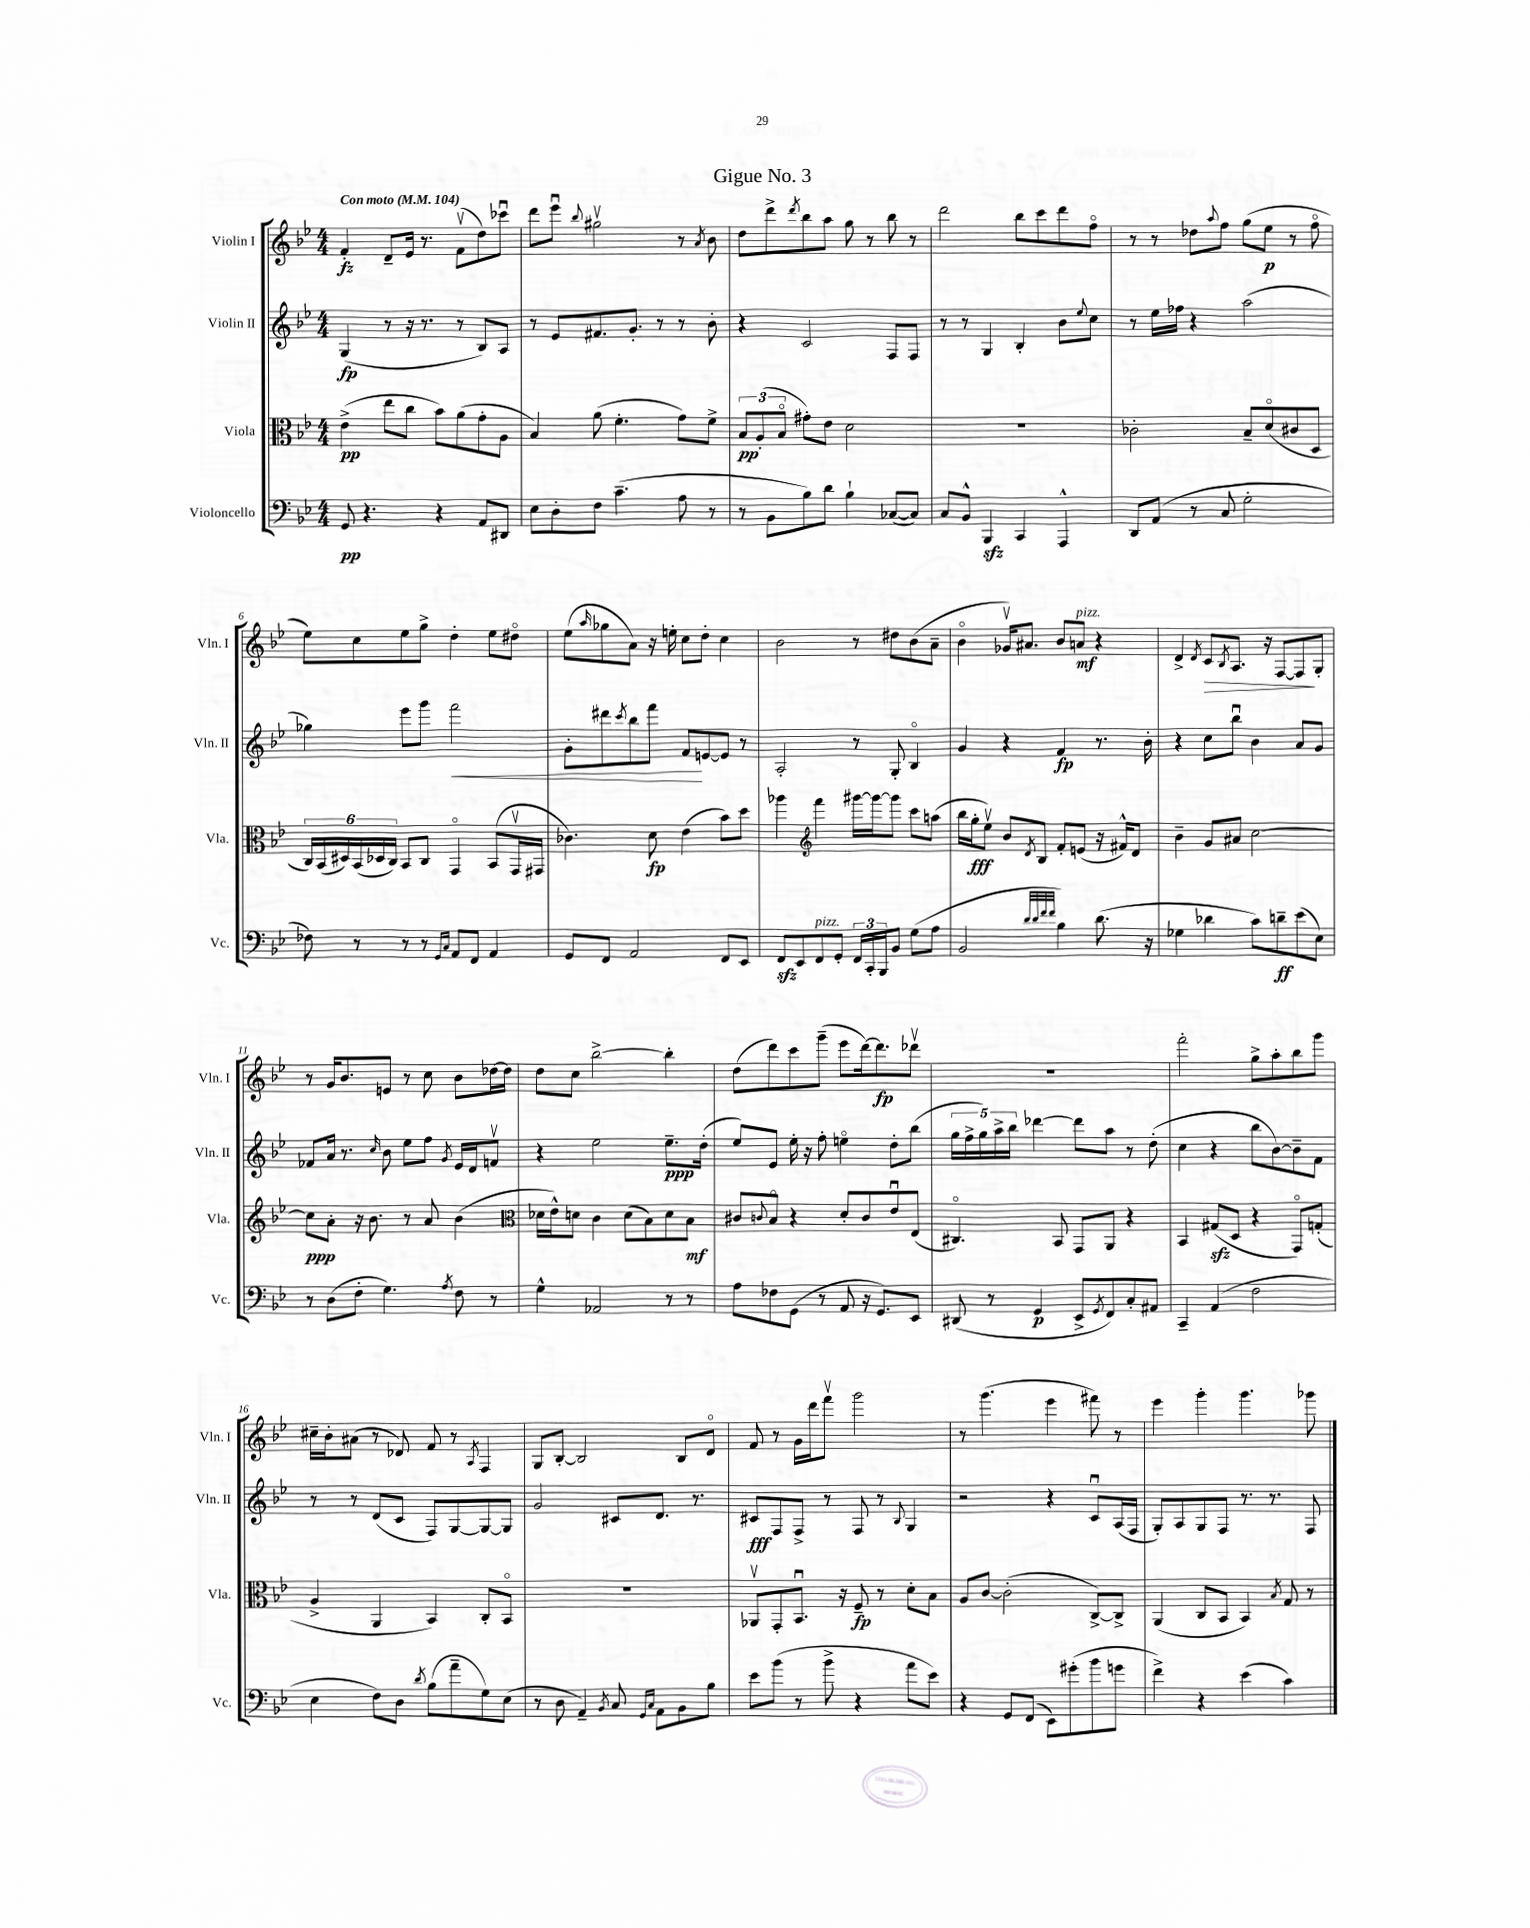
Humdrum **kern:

**kern	**kern	**kern	**kern
*staff4	*staff3	*staff2	*staff1
*clefF4	*clefC3	*clefG2	*clefG2
*k[b-e-]	*k[b-e-]	*k[b-e-]	*k[b-e-]
*M4/4	*M4/4	*M4/4	*M4/4
*MM104	*MM104	*MM104	*MM104
8GG/	(4e-^\	(4G/	4f'/
4.r	.	.	.
.	8ee-\L	8r	8d~/L
.	8cc\J	16r	16e-/Jk
.	.	8.r	8.r
4r	8b-\L)	.	.
.	(8a\	8r	(8fv\L
8AA/L	8g'\	8B-/L)	8dd\)
8DD#/J	8A\J	8A/J	8ccc-u\J
=	=	=	=
8E-\L	4B-/)	8r	8ddd\L
8D'\	.	8e-/L	8eee-u\J
.	.	.	8qqbb-/
8F\J	(8a\	8.f#/	2gg#v\
(4.c~\	4.f'\	.	.
.	.	8.g'/J	.
.	.	8r	.
8A\	8g\L)	8r	8r
.	.	.	8qa/
8r	8f^\J	8b-'\	8b-\
=	=	=	=
8r	12B-/L	4r	8dd\L
.	(12A'/	.	.
8BB-\L	.	.	8ddd^\
.	12B-o/J	.	.
.	.	.	8qddd/
8B-\)	8g#'\L)	2c/	8bb-\
8d\J	8e-\J	.	8aa\J
4B-`\	2d\	.	8gg\
.	.	.	8r
([8C-/L	.	8F/L	8bb-\
8C-/]J)	.	8F/J	8r
=	=	=	=
8C/L	1r	8r	2ddd\
8BB-^^/J	.	8r	.
4BBB-/	.	4G/	.
4CC/	.	4B-'/	8bb-\L
.	.	.	8ccc\
4AAA^^/	.	8b-\L	8ddd\
.	.	8qqee-/	.
.	.	8cc\J	8ffo\J
=	=	=	=
8DD/L	2c-'\	8r	8r
(8AA/J	.	16ee-\LL	8r
.	.	16ff-\JJ	.
8r	.	4r	8dd-\L
.	.	.	8qqaa/
8C/	.	.	8ff\J
2G'\	8B-~/L	(2aa\	(8gg\L
.	(8do/	.	8ee-\J
.	8c#/	.	8r
.	8D/J	.	8ffo\
=	=	=	=
8F-\)	24C/LL)	4gg-\)	8ee-\L)
.	(24BB-/	.	.
.	24D#/)	.	.
8r	(24BB-/	.	8cc\
.	24D-/	.	.
.	24C/JJ)	.	.
8r	8BB-/L	8eee-\L	8ee-\
8r	8C/J	8ggg\J	8gg^\J
16qqGG/LL	.	.	.
16qqC/JJ	.	.	.
8AA/L	4GGo/	2fff\	4dd'\
8FF/J	.	.	.
4AA/	(8BB-/L	.	8ee-\L
.	16GGv/L	.	8dd#o\J
.	16GG#/JJ	.	.
=	=	=	=
8GG/L	4.c-\)	8g'\L	(8ee-\L
.	.	.	16qqaa/
8FF/J	.	8ddd#\	8gg-\
.	.	8qccc/	.
2AA/	.	8bb-\	8a\J)
.	8d\	8fff\J	16r
.	.	.	16ee'\
.	(4e-\	8f/L	8cc\L
.	.	[8e/	8dd'\J
8FF/L	8b-\L)	8e/]J	4cc\
8EE-/J	8dd\J	8r	.
=	=	=	=
8FF/L	4aa-\	2A'/	2b-\
8EE-/	.	.	.
*	*clefG2	*	*
8FF/	4fff\	.	.
8GG'/J	.	.	.
24FF/LL	[16ggg#\LL	8r	8r
24CC'/	.	.	.
.	16ggg#\_J	.	.
24BBB-/J	.	.	.
8BB-/J	8ggg#\]J	8G'/	8dd#\L
(8G\L	8ccc\L	4B-o/	(8b-\
8A\J	(8aa\J	.	8a~\J
=	=	=	=
2BB-/	16bb-\LL	4g/	4b-o\
.	16gg'\J	.	.
.	8ee-v\J)	.	.
.	8b-/L	4r	16g-v/LK)
.	.	.	8.a#/J
.	8qd/	.	.
.	8B-/J	.	.
32qqd/LLL	.	.	.
32qqd/	.	.	.
32qqf/	.	.	.
32qqf/JJJ	.	.	.
4B-\)	8f'/L	4f/	8b-/L
.	(8e/J	.	8a/J
(8.d\	16r	8.r	4r
.	16f#^^/LK)	.	.
.	8d/J	.	.
16r	.	16b-'\	.
=	=	=	=
4G-\	4b-~\	4r	4d^/
.	.	.	8qd/
4d-\	8g/L	8cc\L	8c/L
.	.	.	8qB-/
.	8a#/J	8bb-u\J	8.A/J
8c\L)	[2cc\	4b-\	.
.	.	.	16r
8d~\	.	.	[8F/L
(8e-\	.	8a/L	8F/]
8E-\J)	.	8g/J	8G'/J
=	=	=	=
8r	8cc\]L	8f-/L	8r
(8D\L	8a'\J	16a/Jk	16g/LK
.	.	8.r	8.b-/
8F'\J	16r	.	.
.	8.b-\	.	.
.	.	16qqcc/	.
4.G\)	.	8b-\	8e/J
.	8r	8ee-\L	8r
.	8a/	8ff\J	8cc\
8qA/	.	8qg/	.
8F\	(4b-\	16e-/LL	8b-\L
.	.	16d/J	.
8r	.	8fv/J	[16dd-\L
.	.	.	16dd-\]JJ
=	=	=	=
*	*clefC3	*	*
4G^^\	16d-\LL	4r	8dd\L
.	16e-^^\J)	.	.
.	8d\J	.	8cc\J
2AA-/	4c\	2ee-\	[2bb-^\
.	(8d\L	.	.
.	8B-\)	.	.
8r	8d\	8.ee-~\L	4bb-'\]
8r	8B-\J	.	.
.	.	(16dd'\Jk	.
=	=	=	=
8A\L	8c#/L	8ee-/L)	(8dd\L
.	8qqc/	.	.
8F-\	8B-o/J	8e-/J	8ddd\)
(8GG\J	4r	16ee-'\	8ccc\
.	.	16r	.
8r	.	8ff'\	(8ggg~\J
8AA/	8d'/L	4eeo\	8eee-\L
16r	8c/	.	[16ddd\k)
8.GG/L)	.	.	8.ddd\]
.	8e-u/	8dd'\L	.
8EE-/J	(8E-/J	(8bb-\J	8ddd-v\J
=	=	=	=
(8DD#/	4.C#o/)	20gg\LL	1r
.	.	20ff^\	.
.	.	20gg\)	.
8r	.	.	.
.	.	20aa^\	.
.	.	20bb-\JJ	.
4GG/	.	[4ddd-\	.
.	8BB-/	.	.
8EE-^/L	8GG/L	8ddd-\]L	.
8qGG/	.	.	.
8FF/)	8AA/J	8aa\J	.
8C'/	4r	8r	.
8AA#/J	.	(8dd'\	.
=	=	=	=
4CC~/	4BB-/	4cc\	2fff'\
(4AA/	(8G#/L	4r	.
.	8D/J	.	.
2F\	4r	8bb-\L	8gg^\L
.	.	[8b-\)	8aa'\
.	8GGo/L)	8b-~\]	8bb-\
.	(8G'/J	8f\J	8ggg\J
=	=	=	=
4E-\	4A^/	8r	16cc#~\LL
.	.	.	16b-'\J
.	.	8r	(8a#\J
8F\L)	4AA/	(8d/L	8r
8D\J	.	8c/J	8d-/)
8qd/	.	.	.
(8B-\L	4BB-/)	8F/L)	8f/
8a~\	.	[8G/	8r
.	.	.	8qA/
8G\)	8C'/L	8G/_	4F/
(8E-\J	8BB-o/J	8G/]J	.
=	=	=	=
8r	1r	2g/	8G/L
8D\	.	.	[8B-'/J
4AA~/)	.	.	2B-/]
8qBB-/	.	.	.
8C/	.	8c#/L	.
16qqGG/LL	.	.	.
16qqC/JJ	.	.	.
8AA\L	.	8.d/J	.
8BB-\	.	.	8B-/L
.	.	8.r	.
8B-\J	.	.	8do/J
=	=	=	=
8e-\L	8AA-v/L	8c#/L	8f/
(8b-\J	8GG'/	8F/	8r
8r	8.BB-u/J	8F^/J	16g\LL
.	.	.	16ddd\J
8b-^\	.	8r	8fffv\J
.	16r	.	.
4r	8F~/	8F/	2ggg\
.	8r	8r	.
.	.	8qqB-/	.
8a\L	8d'\L	4G/	.
8e-\J)	8B-\J	.	.
=	=	=	=
4r	8A/L	2r	8r
.	[8c/J	.	(4.ggg\
8GG/L	(2c'\]	.	.
(8FF/J	.	.	.
8EE-\L)	.	4r	4eee-\
(8g#'\	.	.	.
8b-\	[8C^/L)	8cu/L	8fff#\)
8g\J	8C^/]J	(16A/L	8r
.	.	16F/JJ	.
=	=	=	=
4f^\)	(4AA/	8G'/L)	4eee-\
.	.	8A/	.
4r	8C/L	8G/	4ggg'\
.	8BB-/J	8F/J	.
(4e-\	4BB-/)	8.r	4.ggg\
.	.	8.r	.
.	8qB-/	.	.
4c\)	8G/	.	.
.	8r	8F/	8ggg-\
==	==	==	==
*-	*-	*-	*-
